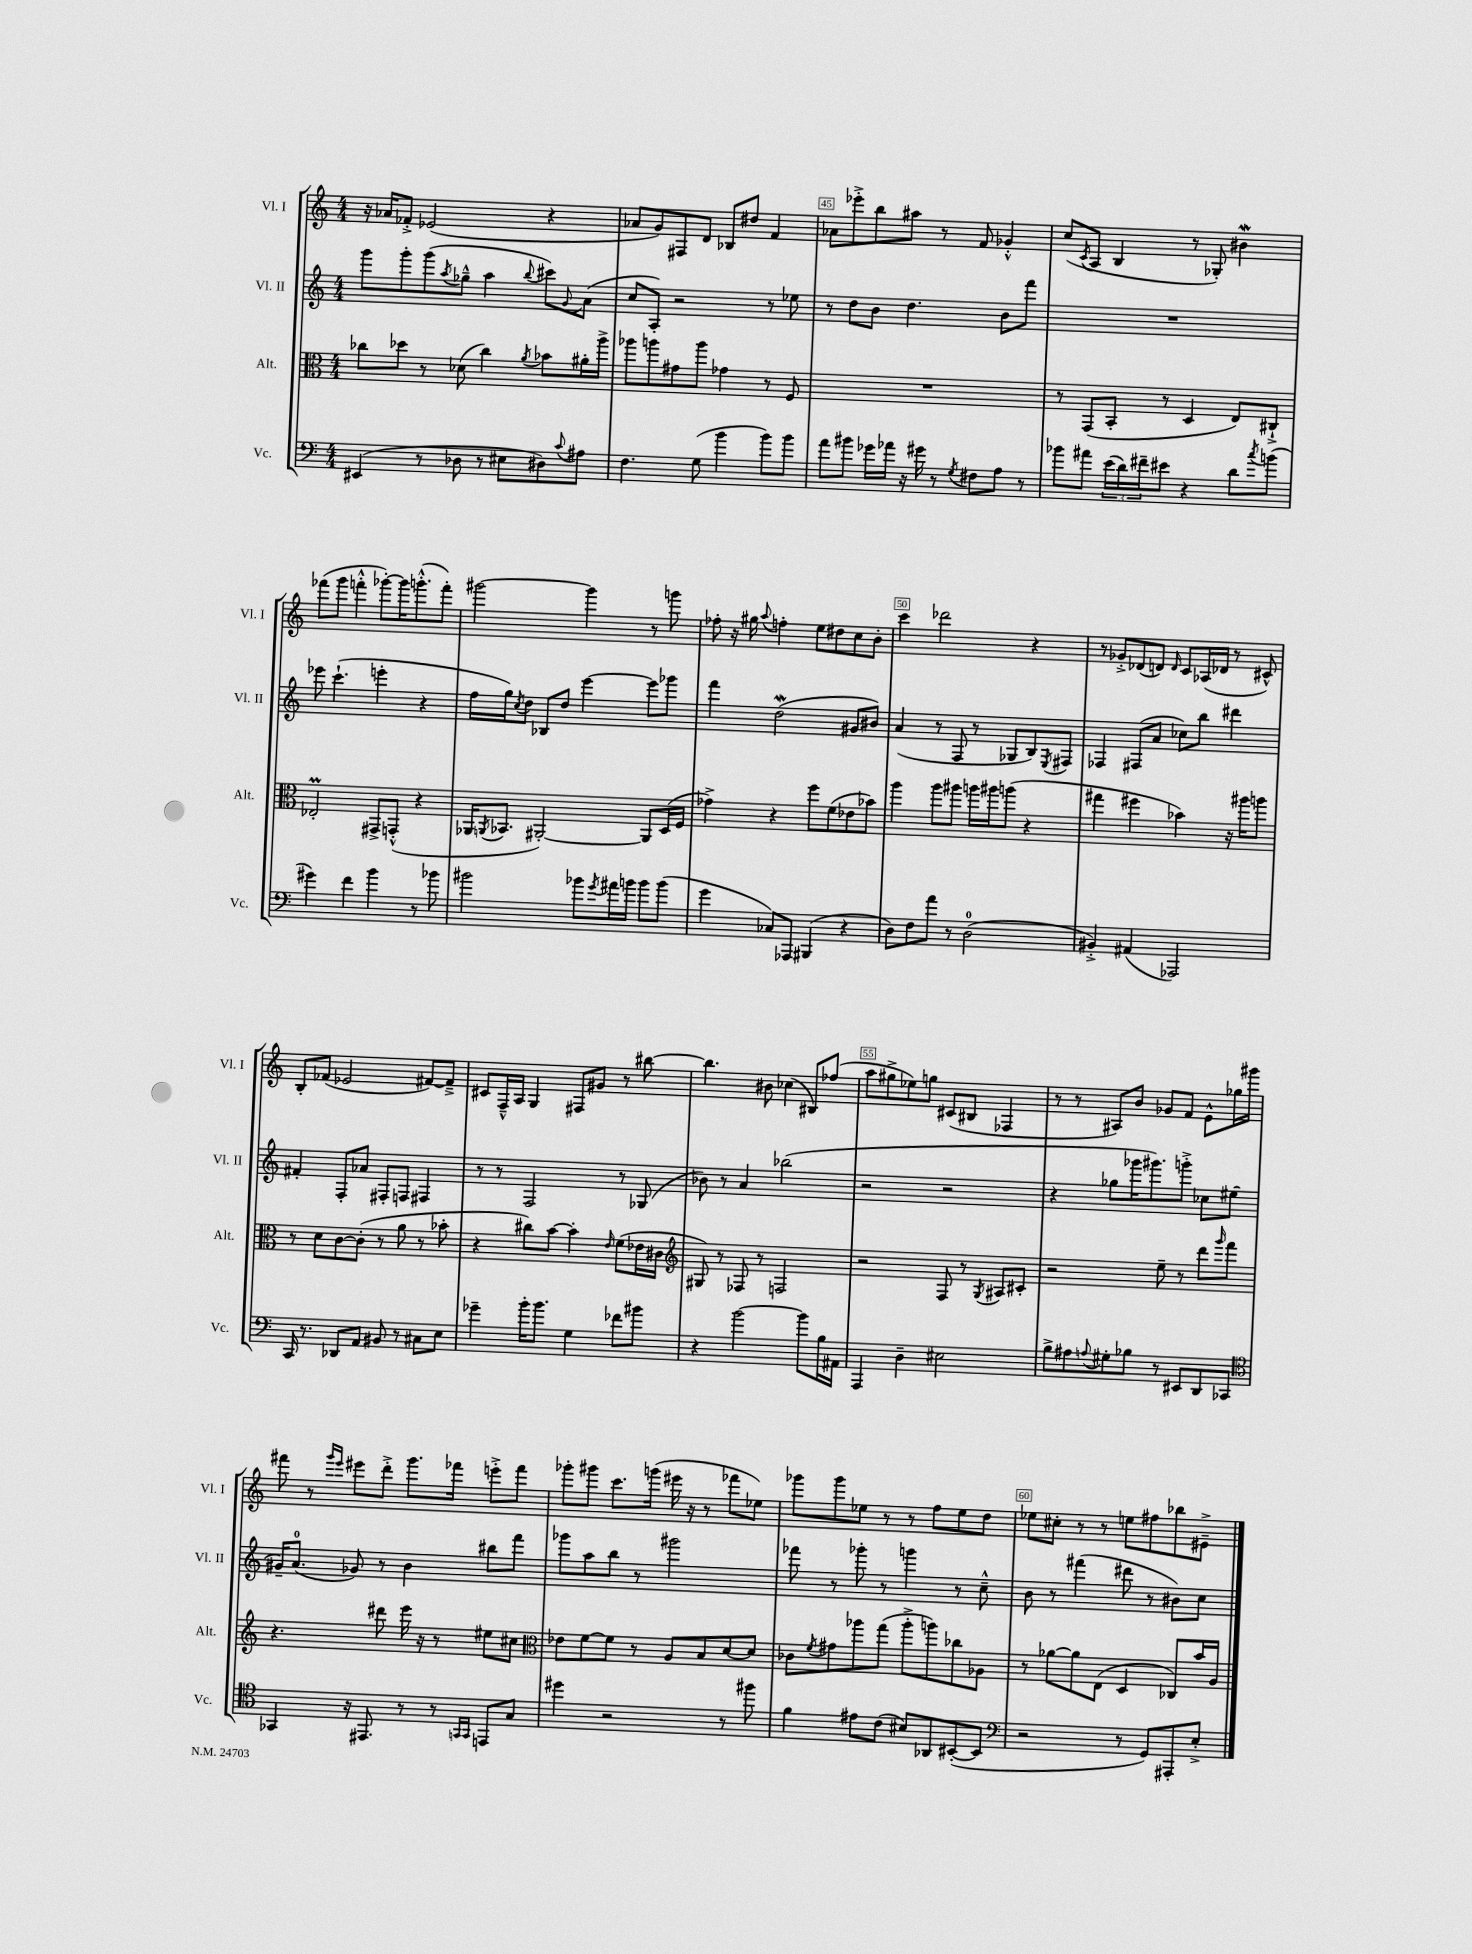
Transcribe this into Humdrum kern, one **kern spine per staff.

**kern	**kern	**kern	**kern
*staff4	*staff3	*staff2	*staff1
*clefF4	*clefC3	*clefG2	*clefG2
*k[]	*k[]	*k[]	*k[]
*M4/4	*M4/4	*M4/4	*M4/4
(4EE#/	8cc-\L	8ggg\L	16r
.	.	.	16a-/LK
.	8dd-\J	8ggg'\	8f-'^/J
8r	8r	(8ggg\	(2e-/
.	.	8qaa/	.
8D-\	(8d-\	8gg-~^^\J	.
8r	4cc-\)	4aa\	.
8E#\L	.	.	.
.	8qa/	8qqbb/	.
8D#\)	8b-\L	8ccc#\L)	4r
8qqc/	.	8qqg/	.
8A#\J	16a#'\L	(8a\J	.
.	16aa^\JJ	.	.
=	=	=	=
4.F\	8aa-\L	8cc/L	8a-/L
.	8aa\	8A'/J)	8g/)
.	8g#\	2r	8F#/
(8G\	8aa\J	.	8d/J
4b\	4g-\	.	8B-/L
.	.	.	8dd#/J
8b\L)	8r	8r	4f/
8b\J	8F/	8ee-\	.
=	=	=	=
8a\L	1r	8r	8a-\L
8b#\J	.	8dd\L	8eee-'^\
16g-\LL	.	8b\J	8bb\
16a-\JJ	.	.	.
16r	.	4.dd\	8aa#\J
16g#\	.	.	.
8r	.	.	8r
8qG/	.	.	.
8F#\L	.	.	8f/
8A\J	.	8b\L	4g-'^^/
8r	.	8fff\J	.
=	=	=	=
8b-\L	8r	1r	(8cc/L
.	.	.	8qc/
8a#\J	(8GG/L	.	8A/J
(24e\LL	8BB'/J	.	4B/
24d\)	.	.	.
24f#~\J	.	.	.
8e#\J	8r	.	.
4r	4D/	.	8r
.	.	.	8G-'/)
8d\L	8E/L)	.	4b#\
8qcc/	.	.	.
(8b\J	8C#`^/J	.	.
=	=	=	=
4g#\)	2E-'/	8eee-\	(8fff-\L
.	.	(4.ccc`\	8ggg\J
4f\	.	.	4fff'^^\
4b\	8GG#^/L	4eee'\	[8ggg-'\L)
.	(8GG'^^/J	.	16ggg-\]K
.	.	.	(8.ggg'^^\
8r	4r	4r	.
8b-\	.	.	8fff'\J)
=	=	=	=
2b#\	16AA-/LK	16ff\LL	[2ggg#\
.	8qAA/	.	.
.	8.BB-/J	16gg\J)	.
.	.	8qcc/	.
.	.	8dd\J	.
.	[2AA#'/)	8B-/L	.
.	.	8dd/J	.
8b-\L	.	[4eee\	4ggg#\]
8qg/	.	.	.
16a#\L	.	.	.
16b\JJ	.	.	.
8b\L	8AA#/]L	8eee\]L	8r
(8b\J	(16D/L	8ggg-\J	8ggg\
.	16F/JJ	.	.
=	=	=	=
4g\	4g-^\)	4fff\	8ff-'\
.	.	.	16r
.	.	.	16gg#\
.	.	.	8qqaa/
8C-/L)	4r	(2dd\	4ff'\
8AAA-/J	.	.	.
(4BBB#/	8ff\L	.	8ee\L
.	(8f\	.	8dd#\
4r	8e-\	8g#/L	8cc\
.	8b-\J)	8b#/J)	8b'\J
=	=	=	=
8D\L)	4aa\	(4a/	4ccc\
8F\	.	.	.
8a\J	8aa\L	8r	2ddd-\
8r	8aa#\J	8F/	.
(2D\	16aa\LL	8r	.
.	16aa#\J	.	.
.	(8aa\J	8G-/L	.
.	4r	8B/)	4r
.	.	8qE/	.
.	.	8F#/J	.
=	=	=	=
4BB#'^/)	4gg#\	4F-/	8r
.	.	.	8g-'^/L
(4AA#/	4ff#\	(8F#/L	(8d-/
.	.	8a/J	8d/J)
.	.	.	16qqd/
2AAA-/)	4b-\)	8cc-\L)	8c/L
.	.	8bb\J	(16A-/L
.	.	.	16d-/JJ
.	16r	4ddd#\	8r
.	16aa#\LK	.	.
.	8aa\J	.	8c#^^/)
=	=	=	=
16CC/	8r	4f#'/	8B'/L
8.r	.	.	.
.	8d\L	.	(8f-/J
8DD-/L	[8c\	8F'/L	2e-/
8AA/J	(8c'\]J	8a-/J	.
8BB#/	8r	8F#'/L	.
8r	8a\	8F/J	.
8C#\L	8r	4F#/	[8f#/L)
8E\J	8b-'\	.	8f#~^/]J
=	=	=	=
4g-~\	4r	8r	8c#/L
.	.	8r	16F~^^/L
.	.	.	16A/JJ
16b'\LK	8cc#\L)	2F/	4G/
8.b\J	.	.	.
.	[8b\J	.	.
4G\	4b'\]	.	8F#/L
.	.	.	8g#/J
.	16qqe/	.	.
8f-\L	(8f\L	8r	8r
8b#\J	16e-\L	(8G-/	[8bb#\
.	16c#\JJ	.	.
=	=	=	=
*	*clefG2	*	*
4r	8G#/)	8b-\)	4.bb#\]
.	8r	8r	.
[2b\	8F-/	4a/	.
.	8r	.	8b#\
.	2F/	(2bb-\	(4cc-\
8b\]L	.	.	8B#/L)
16B\L	.	.	(8ff-/J
16AA#\JJ	.	.	.
=	=	=	=
4AAA/	2r	2r	8aa\L
.	.	.	8gg#^\
4D~\	.	.	8ee-\)
.	.	.	8gg\J
2E#\	8F/	2r	(8c#/L
.	8r	.	8B#/J
.	8qG/	.	.
.	8A#/L	.	4F-/
.	8c#'/J	.	.
=	=	=	=
8B^\L	2r	4r	8r
8A#\	.	.	8r
8qqA/	.	.	.
8G#'\	.	8gg-\L	8A#/L)
8B-\J	.	16ggg-\K	8b/J
.	.	8.ggg#\)	.
8r	8ee~\	.	8g-/L
8EE#/L	8r	8ggg'^\J	8f/J
8DD/	8ddd\L	8cc-\L	8e^^\L
.	16qqggg/	.	.
8CC-/J	8fff\J	(8ee#\J	16gg-\L
.	.	.	16ggg#\JJ
=	=	=	=
*clefC4	*	*	*
4GG-/	4.r	16g#~/LK)	8fff#\
.	.	(8.a/J	.
.	.	.	8r
.	.	.	16qqggg/LL
.	.	.	16qqeee/JJ
16r	.	8g-/)	8eee#\L
8.EE#/	.	.	.
.	8ddd#\	8r	8ddd'^\J
8r	16eee\	4b\	8.ggg\L
.	16r	.	.
8r	8r	.	.
.	.	.	16fff-\Jk
16qqGG/LL	.	.	.
16qqGG/JJ	.	.	.
8EE/L	8ee#\L	8bb#\L	8eee'^\L
8G/J	8cc#\J	8fff\J	8fff-\J
=	=	=	=
*	*clefC3	*	*
4dd#\	8e-\L	8ggg-\L	8ggg-'\L
.	[8f\	8aa\	8ggg#\J
2r	8f\]J	8bb\J	8.ccc\L
.	8r	8r	.
.	.	.	(16ggg\Jk
.	8A/L	2ggg#\	16eee#\
.	.	.	16r
.	8B/	.	8r
8r	[8d/	.	8fff-\L
8ff#\	8d/]J	.	8ee-\J)
=	=	=	=
4f\	8c-\L	8fff-\	8ggg-\L
.	8qf/	.	.
.	8g#\	8r	8ggg-\
8e#\L	8aa-\	8ggg-'\	8ee-\J
(8c\J	(8gg\J	8r	8r
8B#/L)	8aa-'^\L	4ggg\	8r
8AA-/	8aa\)	.	8ff\L
([8BB#'/	8cc-\	8r	8ee-\
8BB#/]J	8A-\J	8cc~^^\	8dd\J
=	=	=	=
*clefF4	*	*	*
2r	8r	8b\	8ee-\L
.	[8a-\L	8r	8cc#'\J
.	8a-\]	(4fff#\	8r
.	(8E\J	.	8r
8r	4D/	8ddd#\	8ee\L
8GG/L)	.	8r	8ff#\
8AAA#'/	8C-/L)	8b#\L)	8bb-\
8E'^/J	16b/L	8cc\J	8e#~^\J
.	16A/JJ	.	.
==	==	==	==
*-	*-	*-	*-
